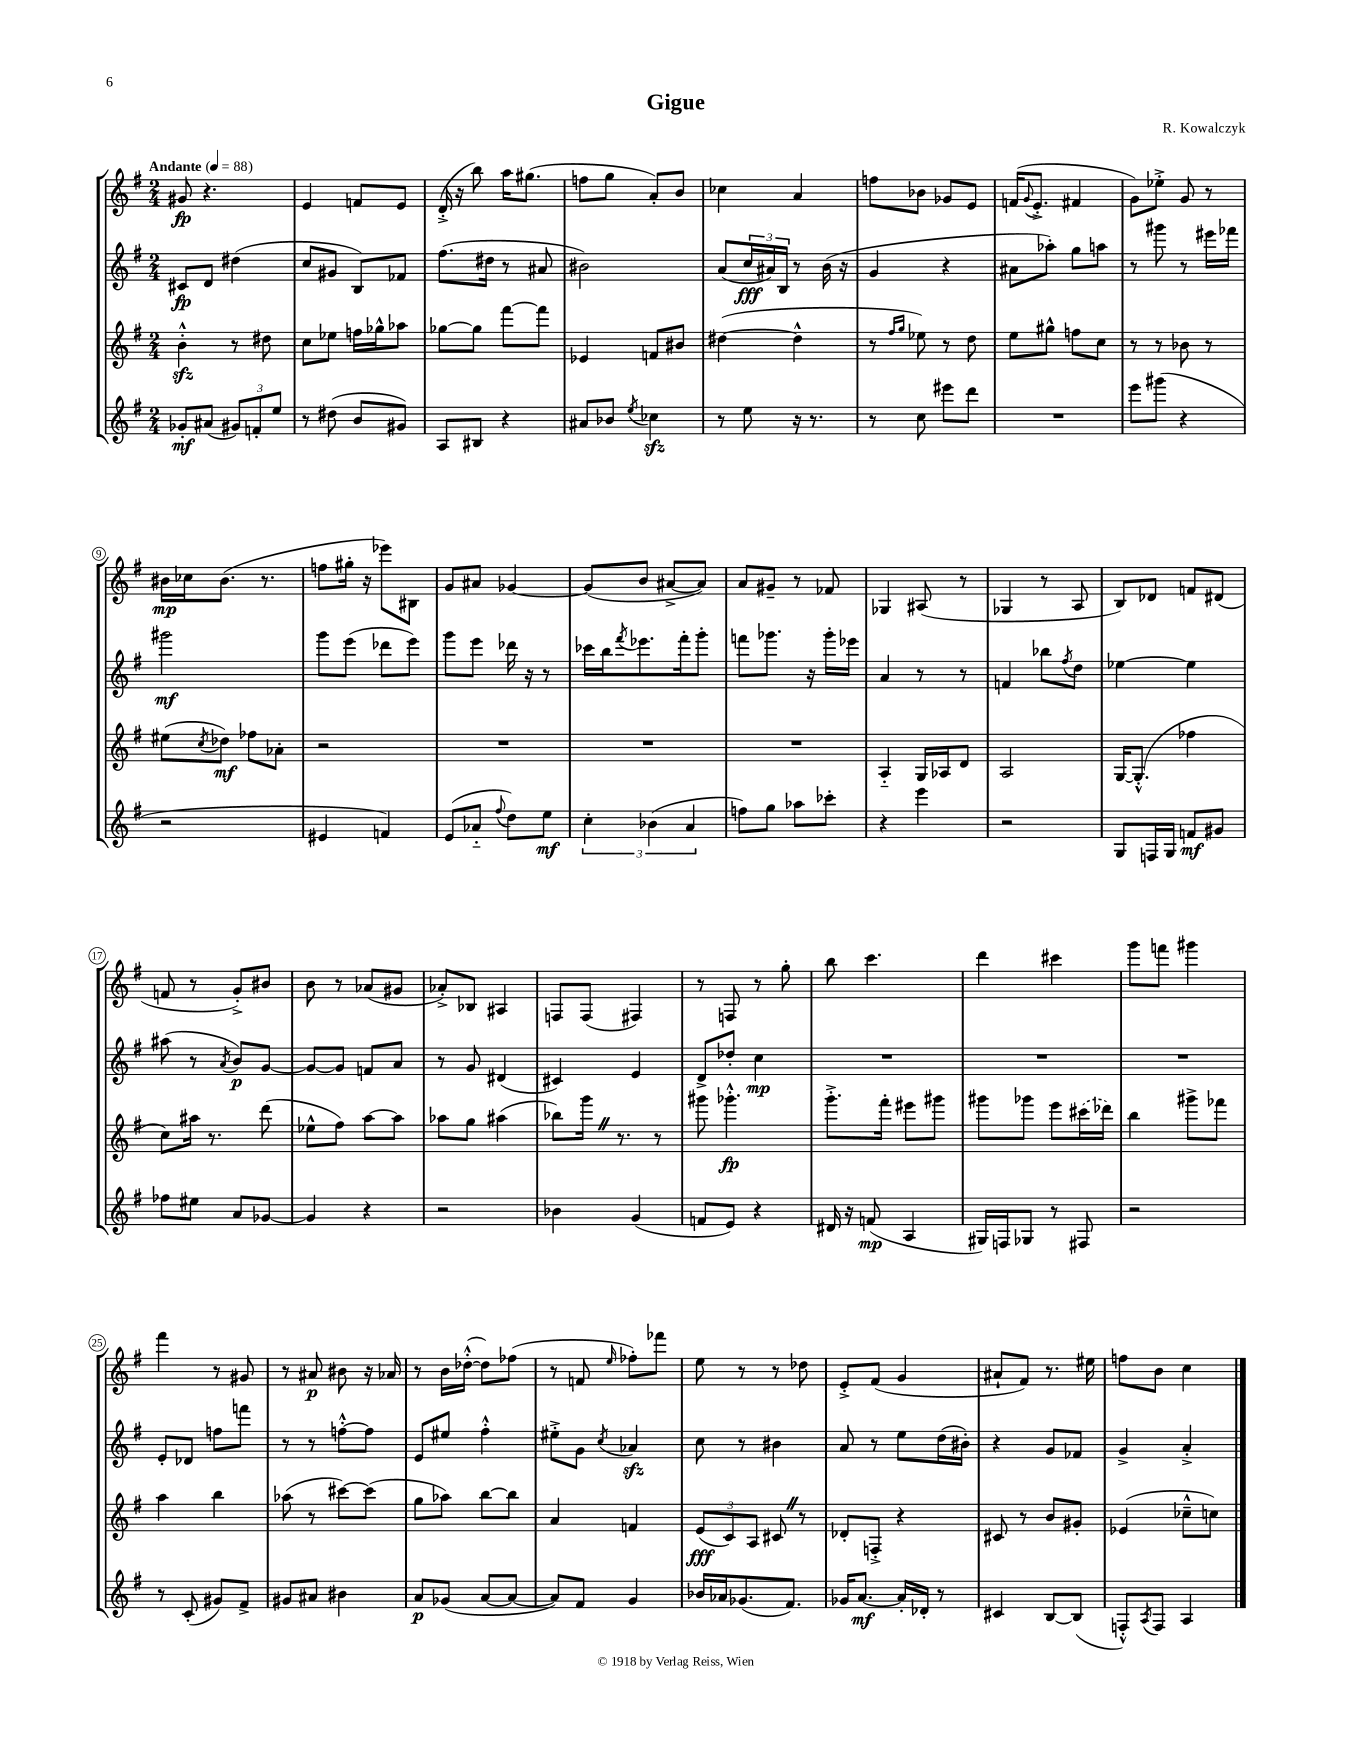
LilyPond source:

\header { title = "Gigue" composer = "R. Kowalczyk" }
<<
\new StaffGroup <<
\new Staff = "s0" {
    \clef treble \key g \major \numericTimeSignature \time 2/4 \tempo "Andante" 4 = 88
    gis'8\fp r4. |
    e'4 f'8 e'8 |
    d'16-.->( r16 b''8) a''16 gis''8.( |
    f''8 g''8 a'8-.) b'8 |
    ces''4 a'4 |
    f''8 bes'8 ges'8 e'8 |
    f'16( \appoggiatura { g'8 } e'8.-.-> fis'4 |
    g'8) ees''8-.-> g'8 r8 |
    bis'16\mp ces''16 bis'8.( r8. |
    f''8 gis''16-. r16 ees'''8) bis8 |
    g'8 ais'8 ges'4~ |
    ges'8( b'8 ais'8~-> ais'8) |
    a'8 gis'8-- r8 fes'8 |
    ges4 ais8( r8 |
    ges4 r8 a8 |
    b8) des'8 f'8 dis'8( |
    f'8 r8 g'8-.->) bis'8 |
    b'8 r8 aes'8( gis'8 |
    aes'8-.->) bes8 ais4 |
    f8 f8( fis4) |
    r8 f8 r8 g''8-. |
    b''8 c'''4. |
    d'''4 cis'''4 |
    g'''8 f'''8 gis'''4 |
    fis'''4 r8 gis'8 |
    r8 ais'8\p bis'8 r16 aes'16 |
    r8 b'16 des''16~-.-^( des''8) fes''8( |
    r8 f'8 \grace { e''16 } fes''8-.) fes'''8 |
    e''8 r8 r8 des''8 |
    e'8-.-> fis'8( g'4 |
    ais'8-! fis'8) r8. eis''16 |
    f''8 b'8 c''4 \bar "|." |
}
\new Staff = "s1" {
    \clef treble \key g \major \numericTimeSignature \time 2/4
    cis'8\fp d'8 dis''4( |
    c''8 gis'8 b8) fes'8 |
    fis''8.( dis''16 r8 ais'8 |
    bis'2) |
    a'8( \tuplet 3/2 { c''16\fff ais'16) b16 } r8 b'16( r16 |
    g'4 r4 |
    ais'8 aes''8-.) g''8 a''8 |
    r8 gis'''8 r8 eis'''16 fes'''16 |
    gis'''2\mf |
    g'''8 e'''8( des'''8 e'''8) |
    g'''8 e'''8 des'''16 r16 r8 |
    ces'''16 b''16 \acciaccatura { fis'''8 } ees'''8. fis'''16-. g'''8-. |
    f'''8 ges'''8. r16 ges'''16-. ees'''16 |
    a'4 r8 r8 |
    f'4 bes''8 \acciaccatura { fis''8 } d''8 |
    ees''4~ ees''4 |
    ais''8( r8 \acciaccatura { a'8 } b'8\p) g'8~ |
    g'8~ g'8 f'8 a'8 |
    r8 g'8 dis'4( |
    cis'4) e'4 |
    d'8-> des''8-. c''4\mp |
    R2 |
    R2 |
    R2 |
    e'8-. des'8 f''8 f'''8 |
    r8 r8 f''8~-.-^ f''8 |
    e'8 eis''8 fis''4-.-^ |
    eis''8-.-> g'8 \acciaccatura { c''8 } aes'4\sfz |
    c''8 r8 bis'4 |
    a'8 r8 e''8 d''16( bis'16-.) |
    r4 g'8 fes'8 |
    g'4-> a'4-.-> \bar "|." |
}
\new Staff = "s2" {
    \clef treble \key g \major \numericTimeSignature \time 2/4
    b'4-.-^\sfz r8 dis''8 |
    c''8 ees''8 f''16 ges''16-^ aes''8 |
    ges''8~ ges''8 fis'''8~ fis'''8 |
    ees'4 f'8 bis'8 |
    dis''4~( dis''4-^ |
    r8 \grace { fis''16 g''16 } ees''8) r8 d''8 |
    e''8 gis''8-^ f''8 c''8 |
    r8 r8 bes'8 r8 |
    eis''8( \acciaccatura { c''8 } des''8\mf) fes''8 aes'8-. |
    r2 |
    R2 |
    R2 |
    R2 |
    a4-_ g16 aes16 d'8 |
    a2 |
    g16~ g8.-.-^( fes''4 |
    c''8) ais''16 r8. d'''8( |
    ees''8-^ fis''8) a''8~ a''8 |
    aes''8 g''8 ais''4( |
    bes''8) g'''16 \once \override BreathingSign.text = \markup { \musicglyph "scripts.caesura.straight" } \breathe r8. r8 |
    gis'''8 ges'''4.-.-^\fp |
    g'''8.-.-> fis'''16-. eis'''8 gis'''8 |
    gis'''8 ges'''8 e'''8 \once \slurDashed cis'''16( des'''16) |
    b''4 gis'''8-> fes'''8 |
    a''4 b''4 |
    aes''8( r8 cis'''8~) cis'''8( |
    g''8 aes''8) b''8~ b''8 |
    a'4 f'4 |
    \tuplet 3/2 { e'8\fff( c'8) a8 } cis'8 \once \override BreathingSign.text = \markup { \musicglyph "scripts.caesura.straight" } \breathe r8 |
    des'8-. f8-.-> r4 |
    cis'8 r8 b'8 gis'8-. |
    ees'4( ces''8---^ c''8) \bar "|." |
}
\new Staff = "s3" {
    \clef treble \key g \major \numericTimeSignature \time 2/4
    ges'8-.\mf ais'8( \tuplet 3/2 { gis'8) f'8-. e''8 } |
    r8 dis''8( b'8 gis'8) |
    a8 bis8 r4 |
    ais'8 bes'8 \acciaccatura { e''8 } ces''4\sfz |
    r8 e''8 r16 r8. |
    r8 c''8 eis'''8 d'''8 |
    R2 |
    e'''8 gis'''8( r4 |
    r2 |
    eis'4 f'4) |
    e'8( aes'8-_ \appoggiatura { fis''8 } d''8) e''8\mf |
    \tuplet 3/2 { c''4-. bes'4( a'4 } |
    f''8) g''8 aes''8 ces'''8-. |
    r4 e'''4 |
    r2 |
    g8 f16 g16 f'8\mf gis'8 |
    fes''8 eis''8 a'8 ges'8~ |
    ges'4 r4 |
    r2 |
    bes'4 g'4( |
    f'8 e'8) r4 |
    dis'16 r16 f'8\mp( a4 |
    gis16) f16 ges8 r8 fis8 |
    r2 |
    r8 c'8-.( gis'8) fis'8-> |
    gis'8 ais'8 bis'4 |
    a'8\p ges'8( a'8~ a'8~ |
    a'8) fis'8 g'4 |
    bes'16 aes'16 ges'8.( fis'8.) |
    ges'16 a'8.~\mf a'16-. des'16-. r8 |
    cis'4 b8~ b8( |
    f8-.-^) \acciaccatura { a8 } f8 a4 \bar "|." |
}
>>
>>
\layout { \context { \Score \override BarNumber.stencil = #(make-stencil-circler 0.1 0.3 ly:text-interface::print) } }
